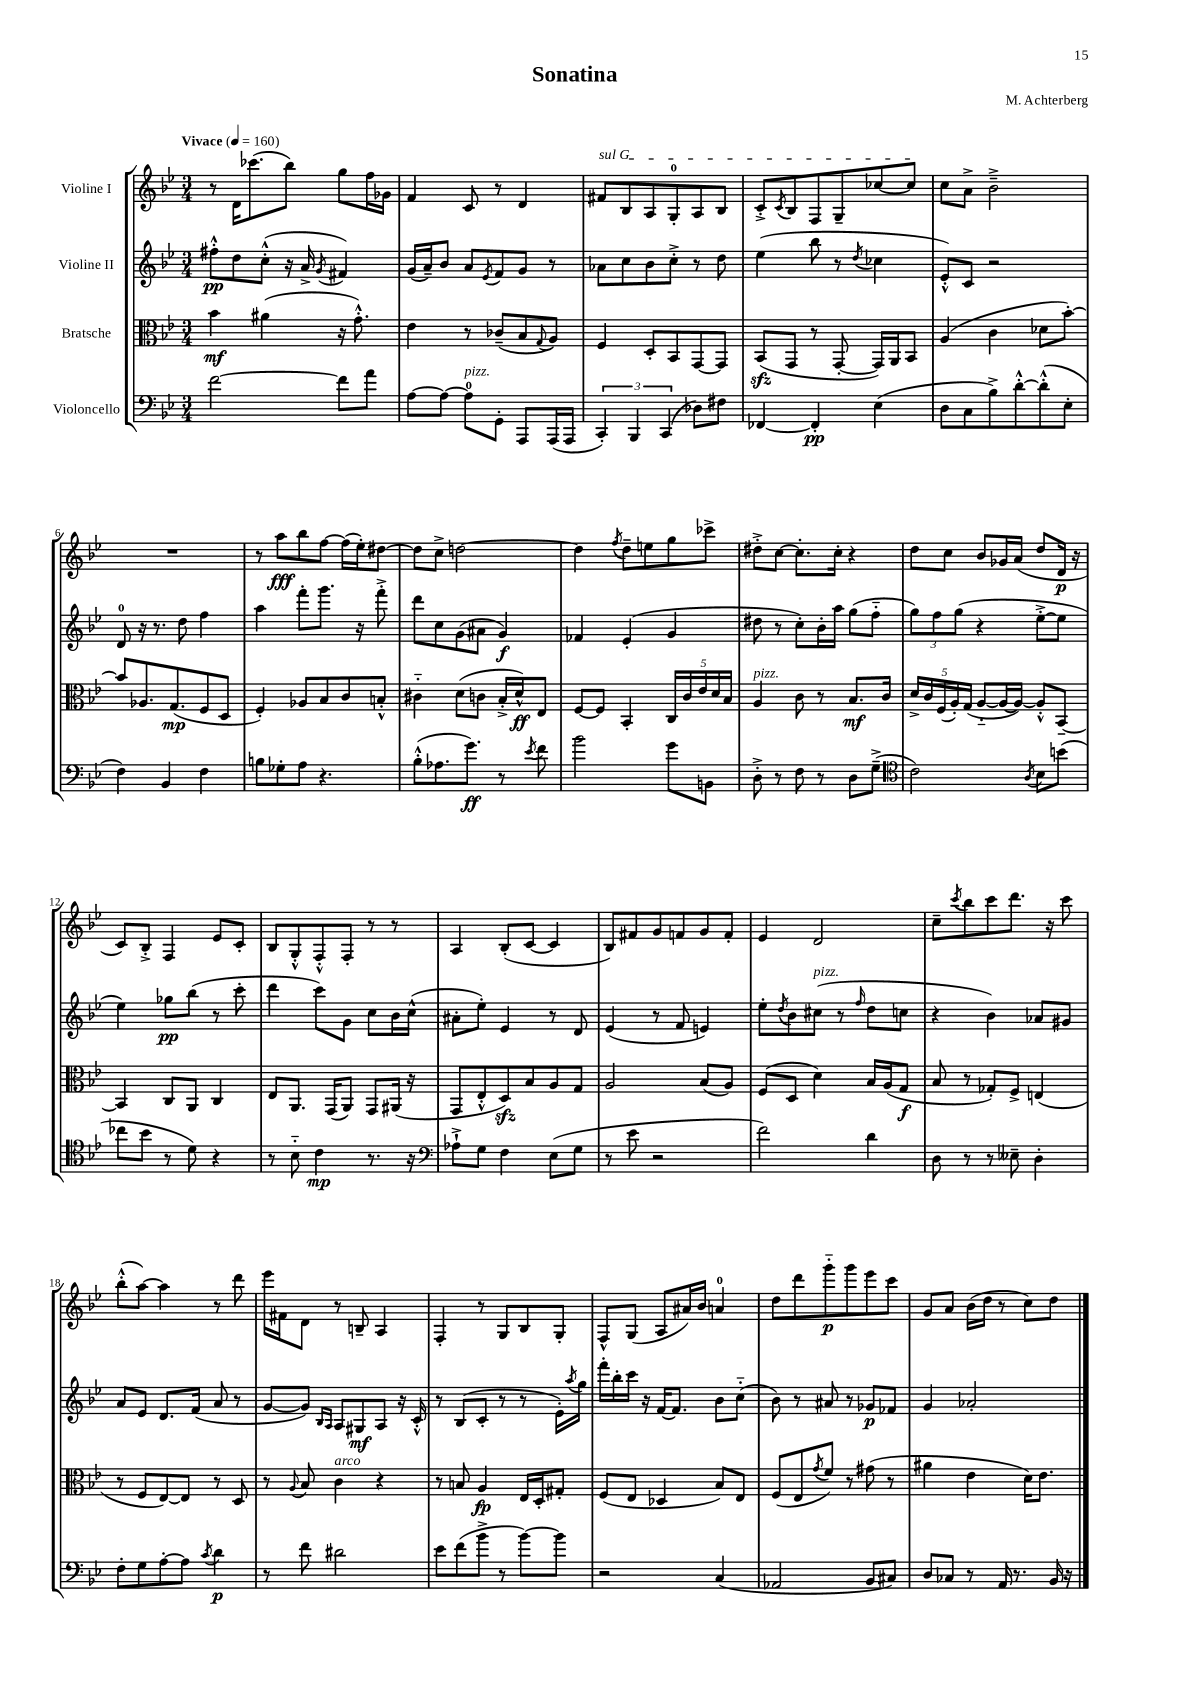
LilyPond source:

\header { title = "Sonatina" composer = "M. Achterberg" }
<<
\new StaffGroup <<
\new Staff = "s0" \with { instrumentName = "Violine I" } {
    \clef treble \key bes \major \numericTimeSignature \time 3/4 \tempo "Vivace" 4 = 160
    r8 d'16 ces'''8.( bes''8) g''8 f''16 ges'16 |
    f'4 c'8 r8 d'4 |
    \once \override TextSpanner.bound-details.left.text = \markup { \italic "sul G" } fis'8\startTextSpan bes8 a8 g8-0-. a8 bes8 |
    c'8-.-> \acciaccatura { c'8 } bes8 f8 g8-- ces''8~ ces''8\stopTextSpan |
    c''8 a'8-> bes'2---> |
    R2. |
    r8 a''8\fff bes''8 f''8~ f''16( ees''16-.) dis''8~ |
    dis''8 c''8-> d''2~ |
    d''4 \acciaccatura { f''8 } d''8-- e''8 g''8 ces'''8-> |
    dis''8-.-> c''8~ c''8.-. c''16-. r4 |
    d''8 c''8 bes'8 ges'16 a'16( d''8 d'16\p r16 |
    c'8) bes8-.-> f4 ees'8 c'8-. |
    bes8 g8-.-^ f8-.-^ f8-. r8 r8 |
    a4 bes8-.( c'8~ c'4 |
    bes8) fis'8 g'8 f'8 g'8 f'8-. |
    ees'4 d'2 |
    c''8-- \acciaccatura { c'''8 } bes''8 c'''8 d'''8. r16 c'''8 |
    bes''8-.-^( a''8~) a''4 r8 d'''8 |
    ees'''16 fis'16 d'8 r8 b8-- a4 |
    f4-. r8 g8 bes8 g8-. |
    f8-^ g8( a8 ais'16) bes'16 a'4-0 |
    d''8 d'''8 g'''8-_\p g'''8 ees'''8 c'''8 |
    g'8 a'8 bes'16( d''16 r8 c''8) d''8 \bar "|." |
}
\new Staff = "s1" \with { instrumentName = "Violine II" } {
    \clef treble \key bes \major \numericTimeSignature \time 3/4
    fis''8-.-^\pp d''8 c''8-.-^( r16 a'16-> \acciaccatura { g'8 } fis'4) |
    g'16( a'16--) bes'8 a'8 \acciaccatura { ees'8 } f'8 g'8 r8 |
    aes'8 c''8 bes'8 c''8-.-> r8 d''8 |
    ees''4( bes''8 r8 \acciaccatura { d''8 } ces''4 |
    ees'8-.-^) c'8 r2 |
    d'8-0 r16 r8. d''8 f''4 |
    a''4 f'''8-. g'''8. r16 f'''8-.-> |
    d'''8 c''8 g'8( ais'8 g'4\f) |
    fes'4 ees'4-.( g'4 |
    dis''8 r8 c''8-.) bes'16-. a''16 g''8( f''8-_ |
    \tuplet 3/2 { g''8) f''8 g''8( } r4 ees''8~-.-> ees''8 |
    ees''4) ges''8\pp bes''8( r8 c'''8-. |
    d'''4 c'''8) g'8 c''8 bes'16 c''16-^( |
    ais'8-. ees''8-.) ees'4 r8 d'8 |
    ees'4( r8 f'8 e'4) |
    ees''8-. \acciaccatura { d''8 } bes'8 cis''8^\markup { \italic "pizz." }( r8 \grace { f''16 } d''8 c''8 |
    r4 bes'4) aes'8 gis'8 |
    a'8 ees'8 d'8. f'16( a'8 r8 |
    g'8~ g'8) \grace { bes16 a16 } a8 gis8\mf a8 r16 c'16-.-^ |
    r8 bes8( c'8-. r8 r8 ees'16-.) \acciaccatura { a''8 } g''16 |
    f'''16-. bes''16-. c'''16 r16 f'16~ f'8. bes'8 c''8-_( |
    bes'8) r8 ais'8 r8 ges'8\p fes'8 |
    g'4 aes'2-. \bar "|." |
}
\new Staff = "s2" \with { instrumentName = "Bratsche" } {
    \clef alto \key bes \major \numericTimeSignature \time 3/4
    bes'4\mf ais'4( r16 g'8.-.-^) |
    ees'4 r8 ces'8--( bes8 \appoggiatura { g8 } a8) |
    f4 d8-. bes,8 g,8~ g,8 |
    bes,8\sfz( g,8 r8 g,8~-. g,16) a,16 bes,8 |
    a4( c'4 des'8 bes'8~-.) |
    bes'8 aes8. g8.\mp( f8 d8 |
    f4-.) aes8 bes8 c'8 b8-.-^ |
    cis'4-_ d'8( c'8 bes16-.-> d'16-^\ff) ees8 |
    f8~ f8 bes,4-. \tuplet 5/4 { c16 c'16 ees'16 d'16 bes16 } |
    a4^\markup { \italic "pizz." } c'8 r8 bes8.\mf c'16 |
    \tuplet 5/4 { d'16-> c'16 f16( a16-.) g16( } a8~-_ a16~ a16~) a8-.-^ bes,8~-- |
    bes,4 c8 a,8 c4 |
    ees8 a,8. g,16( a,8) g,8 ais,16( r16 |
    g,8 ees8-.-^ d8\sfz) bes8 a8 g8 |
    a2 bes8( a8) |
    f8( d8 d'4) bes16 a16( g8\f |
    bes8 r8 ges8-.) f8-> e4( |
    r8 f8 ees8~) ees8 r8 d8 |
    r8 \appoggiatura { a8 } bes8 c'4^\markup { \italic "arco" } r4 |
    r8 b8 a4\fp ees16 d16-. gis8-. |
    f8( ees8 des4 bes8) ees8 |
    f8( ees8 \acciaccatura { g'8 } f'8) r8 gis'8( r8 |
    ais'4 ees'4 d'16) ees'8. \bar "|." |
}
\new Staff = "s3" \with { instrumentName = "Violoncello" } {
    \clef bass \key bes \major \numericTimeSignature \time 3/4
    f'2~ f'8 a'8 |
    a8~ a8~ a8-0^\markup { \italic "pizz." } g,8-. a,,8 a,,16( a,,16 |
    \tuplet 3/2 { c,4-.) bes,,4 c,4( } des8) fis8 |
    fes,4~ fes,4-.\pp ees4( |
    d8 c8 bes8->) d'8~-.-^ d'8-.-^( ees8-. |
    f4) bes,4 f4 |
    b8 ges8-. a8 r4. |
    bes8-.-^( aes8. g'8.\ff) r8 \acciaccatura { ees'8 } f'8 |
    bes'2 g'8 b,8 |
    d8-.-> r8 f8 r8 d8 g8--->( |
    \clef tenor c'2) \acciaccatura { a8 } bes8 b'8( |
    ces''8 bes'8 r8 d'8) r4 |
    r8 bes8-_ c'4\mp r8. r16 |
    \clef bass aes8-!-> g8 f4 ees8( g8 |
    r8 ees'8 r2 |
    f'2) d'4 |
    d8 r8 r8 eeses8-- d4-. |
    f8-. g8 a8~-. a8 \acciaccatura { c'8 } d'4\p |
    r8 f'8 dis'2 |
    ees'8 f'8( bes'8-> r8 bes'8~) bes'8 |
    r2 c4( |
    aes,2 bes,8 cis8) |
    d8 ces8 r8 a,16 r8. bes,16 r16 \bar "|." |
}
>>
>>
